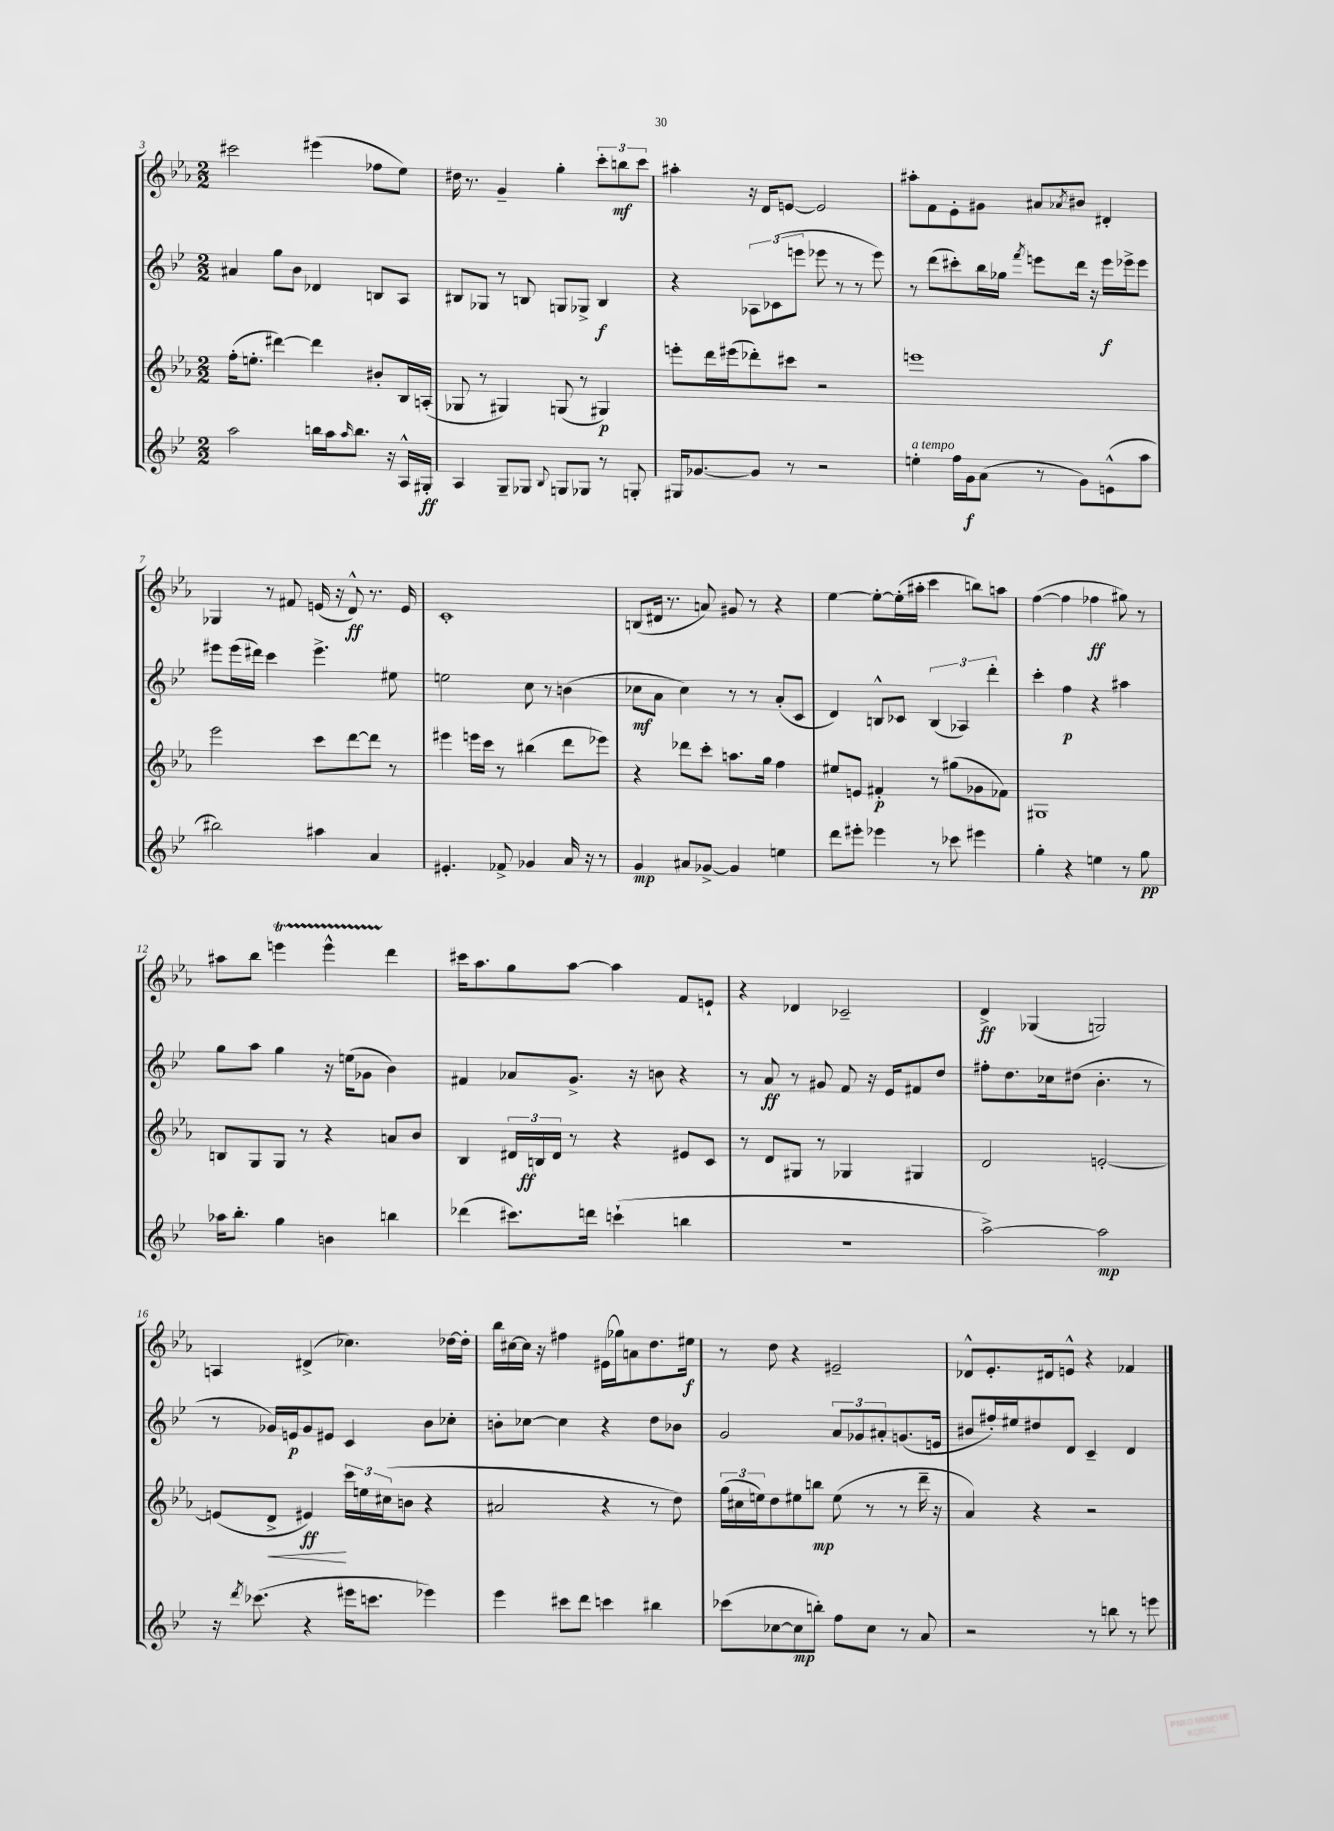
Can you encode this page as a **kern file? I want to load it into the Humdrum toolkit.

**kern	**kern	**kern	**kern
*staff4	*staff3	*staff2	*staff1
*clefG2	*clefG2	*clefG2	*clefG2
*k[b-e-]	*k[b-e-a-]	*k[b-e-]	*k[b-e-a-]
*M2/2	*M2/2	*M2/2	*M2/2
2aa	(16ff'	4a#	2ccc#
.	8.ee'	.	.
.	[4ddd#)	8gg	.
.	.	8b-	.
16bb	4ddd#]	4d-	(4eee#
16aa	.	.	.
16qqaa	.	.	.
8.bb	.	.	.
.	8b#'	8B	8ff-
16r	.	.	.
16A^^	16B-	8A	8ee-)
16G#'	(16A'	.	.
=	=	=	=
4A	8G-	8B#	16dd#
.	.	.	8.r
.	8r	8G-	.
8G~	4G#)	8r	4g~
8G-	.	8B	.
8qqB-	.	.	.
8G	(8G	8G	4gg'
8G-	8r	8G-^	.
8r	4G#)	4B	12ccc'
.	.	.	12bb
8G'	.	.	.
.	.	.	12ccc
=	=	=	=
16G#	8eee'	4r	4aa#'
[8.g-	.	.	.
.	16ddd	.	.
.	(16eee#	.	.
8g-]	8ddd-')	12A-	16r
.	.	.	16d
.	.	(12c-	.
8r	8ccc#	.	[8e
.	.	12eee	.
2r	2r	8eee-	2e]
.	.	8r	.
.	.	8r	.
.	.	8eee-)	.
=	=	=	=
4ee'	1eee	8r	8aa#'
.	.	(8ddd	8f
16ff	.	8ccc#')	8e-'
16g	.	.	.
(8a	.	16bb-	8g#
.	.	16gg-	.
.	.	8qfff	.
8r	.	8eee	8a#
.	.	.	8qa-
8g)	.	16ddd	8b#
.	.	16r	.
(8e^^	.	16eee	4d#'
.	.	16eee-^	.
8aa	.	8eee-	.
=	=	=	=
2bb#)	2eee-	8eee#	4G-
.	.	(16eee#	.
.	.	16ddd#)	.
.	.	4ccc	8r
.	.	.	8f#
4aa#	8ccc	4.eee#^	(16e
.	.	.	16r
.	[8ddd	.	8d^^)
4a	8ddd]	.	8.r
.	8r	8ee#	.
.	.	.	16e
=	=	=	=
4.e#'	4eee#	2ee	1c'
.	16eee	.	.
.	16ccc	.	.
8f-^	8r	.	.
4g-	(4bb#	8cc	.
.	.	8r	.
16a	8ddd	(4b	.
16r	.	.	.
8r	8eee-)	.	.
=	=	=	=
4g	4r	8cc-	(8B
.	.	8a	16d#
.	.	.	8.r
8a#	8ddd-	4cc-)	.
[8g-^	8ccc'	.	8a)
4g-]	8.aa	8r	8g#
.	.	8r	8r
.	16gg	.	.
4ee	4ff	(8a'	4r
.	.	8c	.
=	=	=	=
8ddd	8ee#	4d)	[4ee-
8eee#'	8e	.	.
4eee-	4f#'	8B^^	8ee-'_
.	.	8c-	(16ee-']
.	.	.	16aa#'
8r	8r	(6B	4ccc
8ccc-	(8gg#	.	.
.	.	6A-)	.
4eee#	8g-	.	8bb)
.	.	6ddd'	.
.	8f-)	.	8aa
=	=	=	=
4gg'	1G#	4ccc'	([4ff
4r	.	4ff	4ff]
4ee	.	4r	4ff-
8r	.	4aa#	8gg#)
8gg	.	.	8r
=	=	=	=
16aa-	8B	8gg	8aa#
8.bb-'	.	.	.
.	8G	8aa	8bb-
4gg	8G	4gg	4eee
.	8r	.	.
4b	4r	16r	4eee^^
.	.	(16ee	.
.	.	8g-	.
4bb	8a	4b-)	4ddd
.	8b-	.	.
=	=	=	=
(4ddd-	4B-	4f#	16ccc#
.	.	.	8.aa-
8.ccc#)	24d#	8a-	8gg
.	24B	.	.
.	24d#	.	.
.	8r	8.g^	[8aa-
16ddd	.	.	.
(4ccc`	4r	.	4aa-]
.	.	16r	.
.	.	8b	.
4bb	8e#	4r	8f
.	8c	.	8e`
=	=	=	=
1r	8r	8r	4r
.	8d	8a	.
.	8G#	8r	4d-
.	8r	8g#	.
.	4G-	8f	2c-~
.	.	16r	.
.	.	16e-	.
.	4G#	8f#	.
.	.	8dd	.
=	=	=	=
[2aa^)	2d	8ff#'	4d^
.	.	8.dd	.
.	.	.	(4G-
.	.	16cc-	.
.	.	(8dd#	.
2aa]	[2e'	4.b-'	2G)
.	.	8r	.
=	=	=	=
16r	(8e]	8r	4A
8qddd	.	.	.
(8.ccc-	.	.	.
.	8d^	16g-)	.
.	.	16e	.
4r	4e#)	8g-	(4d#^
.	.	8e#	.
16eee#	24ccc	4c	4.cc-)
.	24ee	.	.
8.ccc	.	.	.
.	(24cc#	.	.
.	8b	.	.
4eee-)	4r	8b-	.
.	.	8cc-'	[16dd-
.	.	.	16dd-']
=	=	=	=
4eee-	2a#	8b'	16bb-
.	.	.	[16cc#
.	.	[8cc-	16cc#]
.	.	.	16r
8ccc#	.	4cc-]	4ff#
8ddd	.	.	.
4ccc	4r	4r	(16e#
.	.	.	16gg-)
.	.	.	8a
4bb#	8r	8dd	8.dd
.	8dd)	8b-	.
.	.	.	16ee#
=	=	=	=
(8ccc-	(24gg	2g	8r
.	24cc#	.	.
.	24ee)	.	.
[8cc-	8dd	.	8dd
8cc-]	8ee#	.	4r
8bb')	8bb	.	.
8ff	(8ee#	12a	2e#~
.	.	12g-	.
8cc-	8r	.	.
.	.	12a#'	.
8r	8r	(8.g	.
8a	16ddd~	.	.
.	16r	16e	.
=	=	=	=
2r	4a-)	8b#	8d-^^
.	.	16ff#')	8.e-'
.	.	16ee#	.
.	4r	8dd#	.
.	.	.	16d#
.	.	8d	8e^^
8r	2r	4c~	4r
8bb	.	.	.
8r	.	4d	4f-
8eee	.	.	.
==	==	==	==
*-	*-	*-	*-
